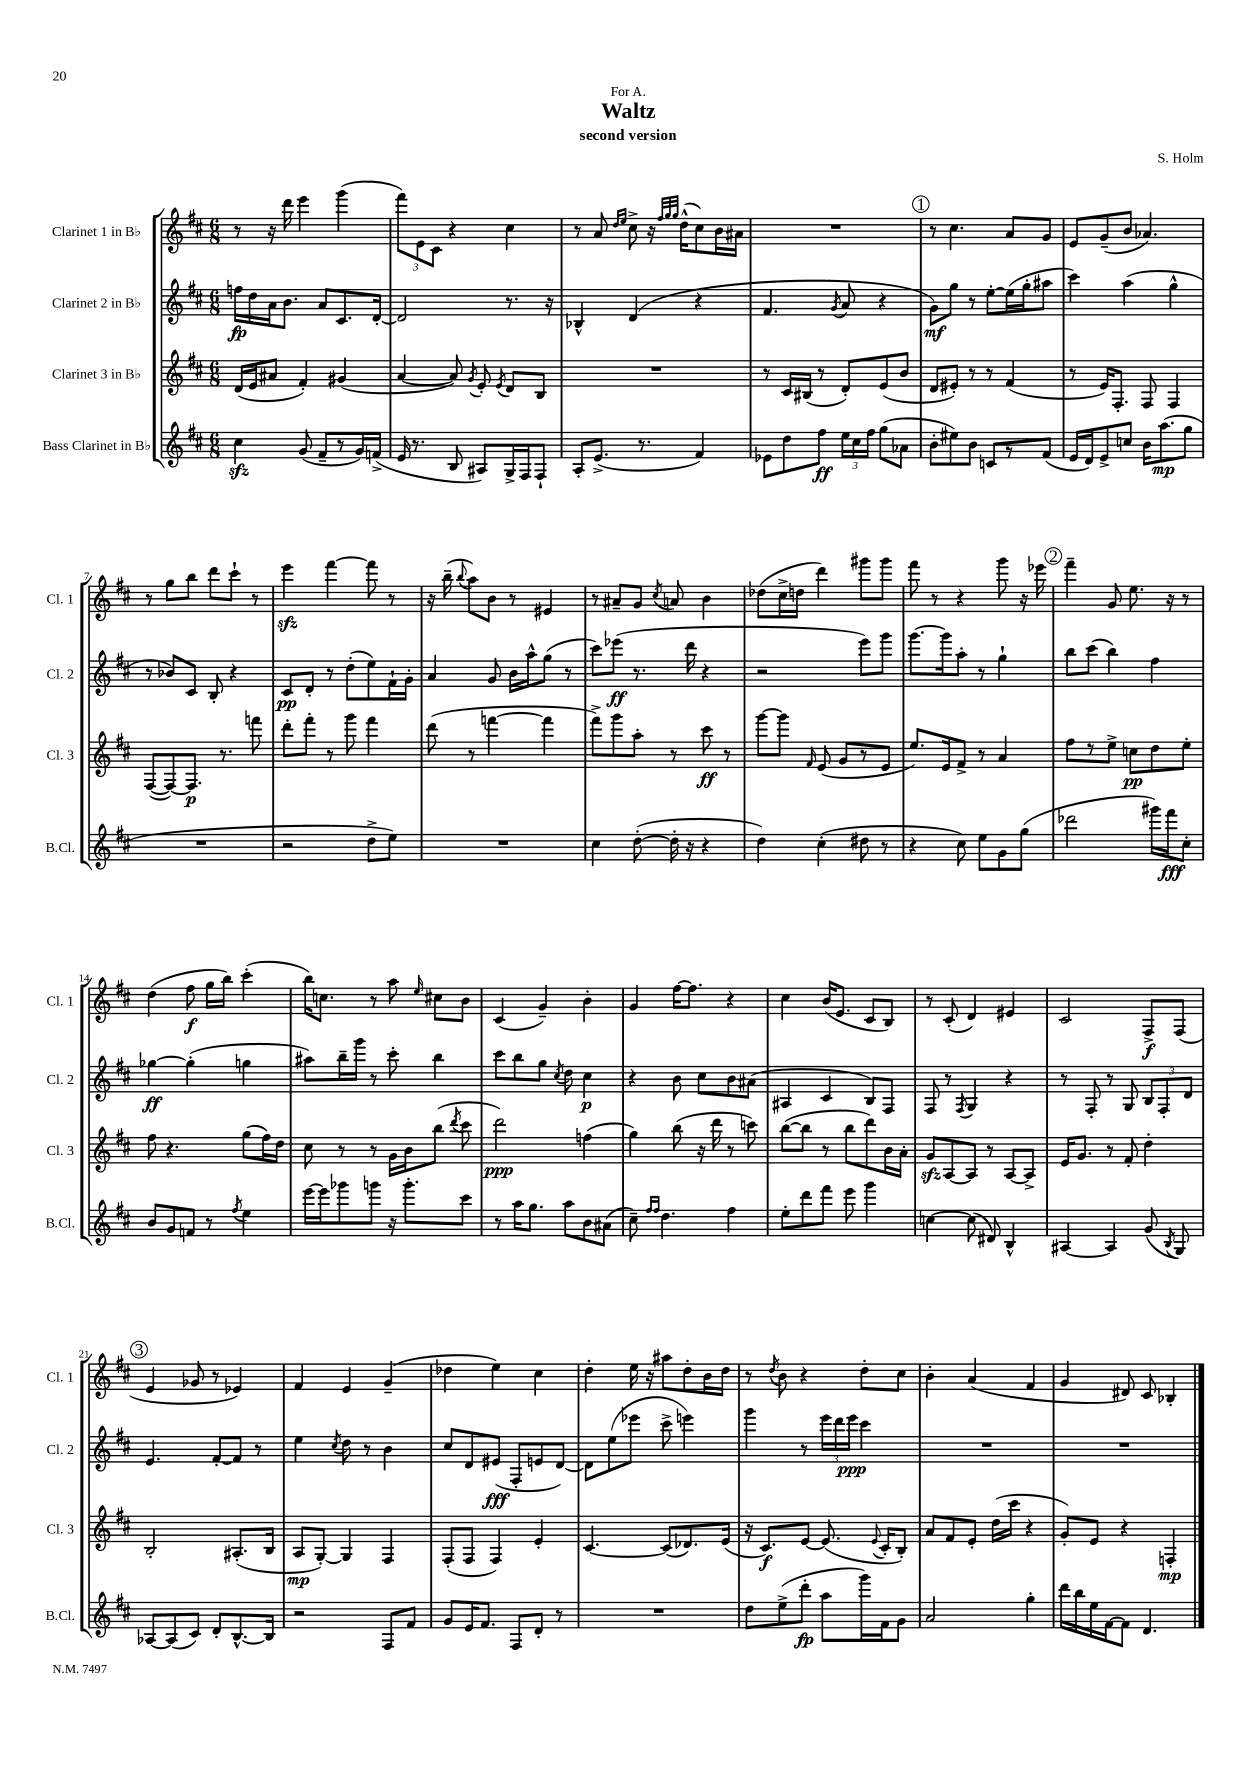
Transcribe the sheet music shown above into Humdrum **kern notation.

**kern	**dynam	**kern	**dynam	**kern	**dynam	**kern	**dynam
*part4	*part4	*part3	*part3	*part2	*part2	*part1	*part1
*staff4	*staff4	*staff3	*staff3	*staff2	*staff2	*staff1	*staff1
*I"Bass Clarinet in B♭	*	*I"Clarinet 3 in B♭	*	*I"Clarinet 2 in B♭	*	*I"Clarinet 1 in B♭	*
*I'B.Cl.	*	*I'Cl. 3	*	*I'Cl. 2	*	*I'Cl. 1	*
*clefG2	*	*clefG2	*	*clefG2	*	*clefG2	*
*k[f#c#]	*	*k[f#c#]	*	*k[f#c#]	*	*k[f#c#]	*
*M6/8	*	*M6/8	*	*M6/8	*	*M6/8	*
=1	=1	=1	=1	=1	=1	=1	=1
4cc#zz\	.	(16d/LL	.	16ffn\LL	fp	8r	.
.	.	16e/J	.	16dd\	.	.	.
.	.	8a#X/J	.	16a\J	.	16r	.
.	.	.	.	8.b\J	.	16ddd\	.
(8g/	.	4f#'/)	.	.	.	4eee\	.
8f#~/L	.	.	.	8a/L	.	.	.
8r	.	(4g#X/	.	8.c#/	.	(4ggg\	.
16g/L)	.	.	.	.	.	.	.
(16fn^/JJ	.	.	.	[16d'/Jk	.	.	.
=2	=2	=2	=2	=2	=2	=2	=2
16e/	.	[4a/	.	2d/]	.	12fff#\L)	.
8.r	.	.	.	.	.	.	.
.	.	.	.	.	.	12e\	.
.	.	.	.	.	.	12c#\J	.
8B/	.	8a/])	.	.	.	4r	.
.	.	8qg/	.	.	.	.	.
8A#X/L)	.	8e'/	.	.	.	.	.
.	.	8qe/	.	.	.	.	.
16G^/L	.	8d/L	.	8.r	.	4cc#\	.
16F#/J	.	.	.	.	.	.	.
8F#`/J	.	8B/J	.	.	.	.	.
.	.	.	.	16r	.	.	.
=3	=3	=3	=3	=3	=3	=3	=3
8A'/L	.	2.r	.	4B-X^^/	.	8r	.
(8.e^/J	.	.	.	.	.	8a/	.
.	.	.	.	.	.	16qqdd/LL	.
.	.	.	.	.	.	16qqee/JJ	.
.	.	.	.	(4d/	.	8cc#^\	.
8.r	.	.	.	.	.	.	.
.	.	.	.	.	.	16r	.
.	.	.	.	.	.	32qqff#/LLL	.
.	.	.	.	.	.	32qqgg/	.
.	.	.	.	.	.	32qqgg/JJJ	.
.	.	.	.	.	.	(16dd^^\KL	.
4f#/)	.	.	.	4r	.	8cc#\)	.
.	.	.	.	.	.	16b\L	.
.	.	.	.	.	.	16a#X\JJ	.
=4	=4	=4	=4	=4	=4	=4	=4
8e-X\L	.	8r	.	4.f#/	.	2.r	.
8dd\	.	16c#/LL	.	.	.	.	.
.	.	(16B#X/JJ	.	.	.	.	.
8ff#\J	ff	8r	.	.	.	.	.
.	.	.	.	8qg/	.	.	.
24ee\LL	.	8d'/L)	.	8a/	.	.	.
24cc#\	.	.	.	.	.	.	.
24ff#\JJ	.	.	.	.	.	.	.
(8gg\L	.	(8e/	.	4r	.	.	.
8a-X\J	.	8b/J	.	.	.	.	.
!!LO:REH:place=s1:t=1
=5	=5	=5	=5	=5	=5	=5	=5
8b'\L	.	8d/L	.	8g\L)	mf	8r	.
8ee#X\)	.	8e#X'/J)	.	8gg\J	.	4.cc#\	.
8b\J	.	8r	.	8r	.	.	.
8cn/L	.	8r	.	[8ee'\L	.	.	.
8r	.	(4f#/	.	(16ee\L]	.	8a/L	.
.	.	.	.	16gg'\J	.	.	.
(8f#/J	.	.	.	8aa#X\J	.	8g/J	.
=6	=6	=6	=6	=6	=6	=6	=6
16e/LL	.	8r	.	4ccc#\)	.	8e/L	.
16d/J)	.	.	.	.	.	.	.
8e^/	.	16e/KL)	.	.	.	(8g~/	.
.	.	8.F#'/J	.	.	.	.	.
8ccn/J	.	.	.	(4aa\	.	8b/J	.
16b\KL	.	8F#/	.	.	.	4.a-X/)	.
(8.aa\	mp	.	.	.	.	.	.
.	.	4F#/	.	4gg^^\	.	.	.
8gg\J	.	.	.	.	.	.	.
!!LO:LB:g=z
=7	=7	=7	=7	=7	=7	=7	=7
2.r	.	([8F#/L	.	8r	.	8r	.
.	.	8F#/_)	.	8b-X/L)	.	8gg\L	.
.	.	8.F#/J]	p	8c#/J	.	8bb\J	.
.	.	.	.	8B'/	.	8ddd\L	.
.	.	8.r	.	.	.	.	.
.	.	.	.	4r	.	8ccc#`\J	.
.	.	8fffn\	.	.	.	8r	.
=8	=8	=8	=8	=8	=8	=8	=8
2r	.	8ddd'\L	.	8c#/L	pp	4eeezz\	.
.	.	8fff#'\J	.	8d'/J	.	.	.
.	.	8r	.	8r	.	[4fff#\	.
.	.	8ggg\	.	(8dd'\L	.	.	.
8dd^\L	.	4fff#\	.	8ee\)	.	8fff#\]	.
8ee\J)	.	.	.	16f#`\L	.	8r	.
.	.	.	.	16g'\JJ	.	.	.
=9	=9	=9	=9	=9	=9	=9	=9
2.r	.	(8ddd\	.	4a/	.	16r	.
.	.	.	.	.	.	(16bb~\	.
.	.	.	.	.	.	8qqbb/	.
.	.	8r	.	.	.	8aa\L)	.
.	.	[4fffn\	.	8g/	.	8b\J	.
.	.	.	.	16b\LL	.	8r	.
.	.	.	.	16aa^^\J	.	.	.
.	.	4fff\]	.	(8gg\J	.	4e#X/	.
.	.	.	.	8r	.	.	.
=10	=10	=10	=10	=10	=10	=10	=10
4cc#\	.	8fff#^\L)	.	8ccc#\L)	.	8r	.
.	.	8ggg\	.	(8eee-X\J	ff	8a#X~/L	.
([8dd'\	.	8aa'\J	.	8.r	.	8g/J	.
.	.	.	.	.	.	8qcc#/	.
16dd'\]	.	8r	.	.	.	8an/	.
16r	.	.	.	16ddd\	.	.	.
4r	.	8ccc#\	ff	4r	.	4b\	.
.	.	8r	.	.	.	.	.
=11	=11	=11	=11	=11	=11	=11	=11
4dd\)	.	[8ggg\L	.	2r	.	(8dd-X\L	.
.	.	8ggg\J]	.	.	.	16cc#^\L	.
.	.	.	.	.	.	16ddn\JJ	.
.	.	16qqf#/	.	.	.	.	.
(4cc#'\	.	(8e/	.	.	.	4ddd\)	.
.	.	8g/L	.	.	.	.	.
8dd#X\	.	8r	.	8eee\L)	.	8ggg#X\L	.
8r	.	8e/J	.	8ggg\J	.	8ggg#\J	.
=12	=12	=12	=12	=12	=12	=12	=12
4r	.	8.ee/L)	.	[8.ggg\L	.	8fff#\	.
.	.	.	.	.	.	8r	.
.	.	16e/k	.	16ggg\k]	.	.	.
8cc#\)	.	8f#^/J	.	8aa'\J	.	4r	.
8ee\L	.	8r	.	8r	.	.	.
8g\	.	4a/	.	4gg`\	.	8ggg\	.
(8gg\J	.	.	.	.	.	16r	.
.	.	.	.	.	.	16eee-X\	.
!!LO:REH:place=s1:t=2
=13	=13	=13	=13	=13	=13	=13	=13
2ddd-X\	.	8ff#\L	.	8bb\L	.	4fff#~\	.
.	.	8r	.	(8ccc#\J	.	.	.
.	.	8ee^\J	.	4bb\)	.	8g/	.
.	.	8ccn\L	pp	.	.	8.ee\	.
16ggg#X\LL)	.	8dd\	.	4ff#\	.	.	.
16fff#\J	fff	.	.	.	.	16r	.
8cc#'\J	.	8ee'\J	.	.	.	8r	.
!!LO:LB:g=z
=14	=14	=14	=14	=14	=14	=14	=14
8b/L	.	8ff#\	.	[4gg-X\	ff	(4dd\	.
8g/	.	4.r	.	.	.	.	.
8fn/J	.	.	.	(4gg-'\]	.	8ff#\	f
8r	.	.	.	.	.	16gg\LL	.
.	.	.	.	.	.	16bb\JJ)	.
8qff#/	.	.	.	.	.	.	.
4ee\	.	(8gg\L	.	4ggn\	.	(4ccc#'\	.
.	.	16ff#\L)	.	.	.	.	.
.	.	16dd\JJ	.	.	.	.	.
=15	=15	=15	=15	=15	=15	=15	=15
[16eee\LL	.	8cc#\	.	8aa#X\L)	.	16bb\KL)	.
16eee\J]	.	.	.	.	.	8.ccn\J	.
8ggg-X\	.	8r	.	16bb~\L	.	.	.
.	.	.	.	16ggg\JJ	.	.	.
8gggn\J	.	8r	.	8r	.	8r	.
16r	.	16g\LL	.	8ccc#'\	.	8aa\	.
8.ggg'\L	.	16b\J	.	.	.	.	.
.	.	.	.	.	.	16qqee/	.
.	.	(8bb\J	.	4bb\	.	8cc#X\L	.
.	.	8qddd/	.	.	.	.	.
8ccc#\J	.	8ccc#\	.	.	.	8b\J	.
=16	=16	=16	=16	=16	=16	=16	=16
8r	.	2ddd\)	ppp	8ccc#\L	.	(4c#/	.
16aa\KL	.	.	.	8bb\	.	.	.
8.gg\J	.	.	.	.	.	.	.
.	.	.	.	8gg\J	.	4g~/)	.
.	.	.	.	8qcc#/	.	.	.
8aa\L	.	.	.	8dd\	.	.	.
8b\	.	(4ffn\	.	4cc#\	p	4b'\	.
(8a#X\J	.	.	.	.	.	.	.
=17	=17	=17	=17	=17	=17	=17	=17
8cc#~\)	.	4gg\)	.	4r	.	4g/	.
16qqff#/LL	.	.	.	.	.	.	.
16qqff#/JJ	.	.	.	.	.	.	.
4.dd\	.	.	.	.	.	.	.
.	.	(8bb\	.	8b\	.	[16ff#\KL	.
.	.	.	.	.	.	8.ff#\J]	.
.	.	16r	.	8cc#\L	.	.	.
.	.	16ddd\	.	.	.	.	.
4ff#\	.	8r	.	8b\	.	4r	.
.	.	8cccn\)	.	(8a#X\J	.	.	.
=18	=18	=18	=18	=18	=18	=18	=18
8ee'\L	.	([8bb\L	.	4A#X/	.	4cc#\	.
8ddd\	.	8bb\J]	.	.	.	.	.
8fff#\J	.	8r	.	4c#/	.	(16b/KL	.
.	.	.	.	.	.	8.e/J	.
8eee\	.	8bb\L	.	.	.	.	.
4ggg\	.	8ddd\)	.	8B/L)	.	8c#/L	.
.	.	16b\L	.	8F#/J	.	8B/J)	.
.	.	16a'\JJ	.	.	.	.	.
=19	=19	=19	=19	=19	=19	=19	=19
[4ccn\	.	8gzz/L	.	8F#/	.	8r	.
.	.	[8A/	.	8r	.	(8c#'/	.
.	.	.	.	8qF#/	.	.	.
(8cc\]	.	8A/J]	.	4G/	.	4d/)	.
8d#X/)	.	8r	.	.	.	.	.
4B^^/	.	[8A/L	.	4r	.	4e#X/	.
.	.	8A^/J]	.	.	.	.	.
=20	=20	=20	=20	=20	=20	=20	=20
[4A#X/	.	16e/KL	.	8r	.	2c#/	.
.	.	8.g/J	.	.	.	.	.
.	.	.	.	8F#'/	.	.	.
4A#/]	.	8r	.	8r	.	.	.
.	.	8f#'/	.	8G/	.	.	.
(8g/	.	4dd'\	.	12B/L	.	8F#^/L	f
.	.	.	.	12F#'/	.	.	.
8qB/	.	.	.	.	.	.	.
8G/)	.	.	.	.	.	(8F#/J	.
.	.	.	.	12d/J	.	.	.
!!LO:LB:g=z
!!LO:REH:place=s1:t=3
=21	=21	=21	=21	=21	=21	=21	=21
[8A-X/L	.	2B'/	.	4.e/	.	4e/	.
(8A-/]	.	.	.	.	.	.	.
8c#/J)	.	.	.	.	.	8g-X/	.
8d'/L	.	.	.	[8f#'/L	.	8r	.
[8.B^^/	.	(8.A#X'/L	.	8f#/J]	.	4e-X/)	.
.	.	.	.	8r	.	.	.
16B/Jk]	.	16B/Jk	.	.	.	.	.
=22	=22	=22	=22	=22	=22	=22	=22
2r	.	8A/L	mp	4ee\	.	4f#/	.
.	.	[8G'/J)	.	.	.	.	.
.	.	.	.	8qcc#/	.	.	.
.	.	4G/]	.	8dd\	.	4e/	.
.	.	.	.	8r	.	.	.
8F#/L	.	4F#/	.	4b\	.	(4g~/	.
8f#/J	.	.	.	.	.	.	.
=23	=23	=23	=23	=23	=23	=23	=23
8g/L	.	(8F#'/L	.	8cc#/L	.	4dd-X\	.
16e/K	.	8F#/J	.	8d/	.	.	.
8.f#/J	.	.	.	.	.	.	.
.	.	4F#/)	.	(8e#X/J	fff	4ee\)	.
8F#/L	.	.	.	8F#'/L	.	.	.
8d'/J	.	4e'/	.	8en/	.	4cc#\	.
8r	.	.	.	[8d/J)	.	.	.
=24	=24	=24	=24	=24	=24	=24	=24
2.r	.	[4.c#/	.	8d\L]	.	4dd'\	.
.	.	.	.	(8ee\	.	.	.
.	.	.	.	8eee-X\J	.	16ee\	.
.	.	.	.	.	.	16r	.
.	.	(8c#/L]	.	8ccc#^\	.	8aa#X\L	.
.	.	8.d-X/)	.	4eeen\)	.	8dd'\	.
.	.	.	.	.	.	16b\L	.
.	.	(16e/Jk	.	.	.	16dd\JJ	.
=25	=25	=25	=25	=25	=25	=25	=25
8dd\L	.	16r	.	4ggg\	.	8r	.
.	.	8.c#/L)	f	.	.	.	.
.	.	.	.	.	.	8qdd/	.
(8ee^\	.	.	.	.	.	8b\	.
8ddd'\J	fp	[8e/J	.	8r	.	4r	.
8aa\L	.	(8.e/]	.	24eee\LL	.	.	.
.	.	.	.	24ddd\	.	.	.
.	.	.	.	24eee\JJ	ppp	.	.
16ggg\L)	.	.	.	4ccc#\	.	8dd'\L	.
.	.	8qqe/	.	.	.	.	.
16f#\J	.	16c#'/KL	.	.	.	.	.
8g\J	.	8B'/J)	.	.	.	8cc#\J	.
=26	=26	=26	=26	=26	=26	=26	=26
2a/	.	8a/L	.	2.r	.	4b'\	.
.	.	8f#/	.	.	.	.	.
.	.	8e'/J	.	.	.	(4a/	.
.	.	(16dd\LL	.	.	.	.	.
.	.	16ccc#\JJ	.	.	.	.	.
4gg'\	.	4r	.	.	.	4f#/	.
=27	=27	=27	=27	=27	=27	=27	=27
16ddd\LL	.	8g'/L)	.	2.r	.	4g/	.
16bb\	.	.	.	.	.	.	.
16ee\	.	8e/J	.	.	.	.	.
[16f#\J	.	.	.	.	.	.	.
8f#\J]	.	4r	.	.	.	8d#X/)	.
4.d/	.	.	.	.	.	8c#/	.
.	.	4Fn'/	mp	.	.	4B-X'/	.
==	==	==	==	==	==	==	==
*-	*-	*-	*-	*-	*-	*-	*-
